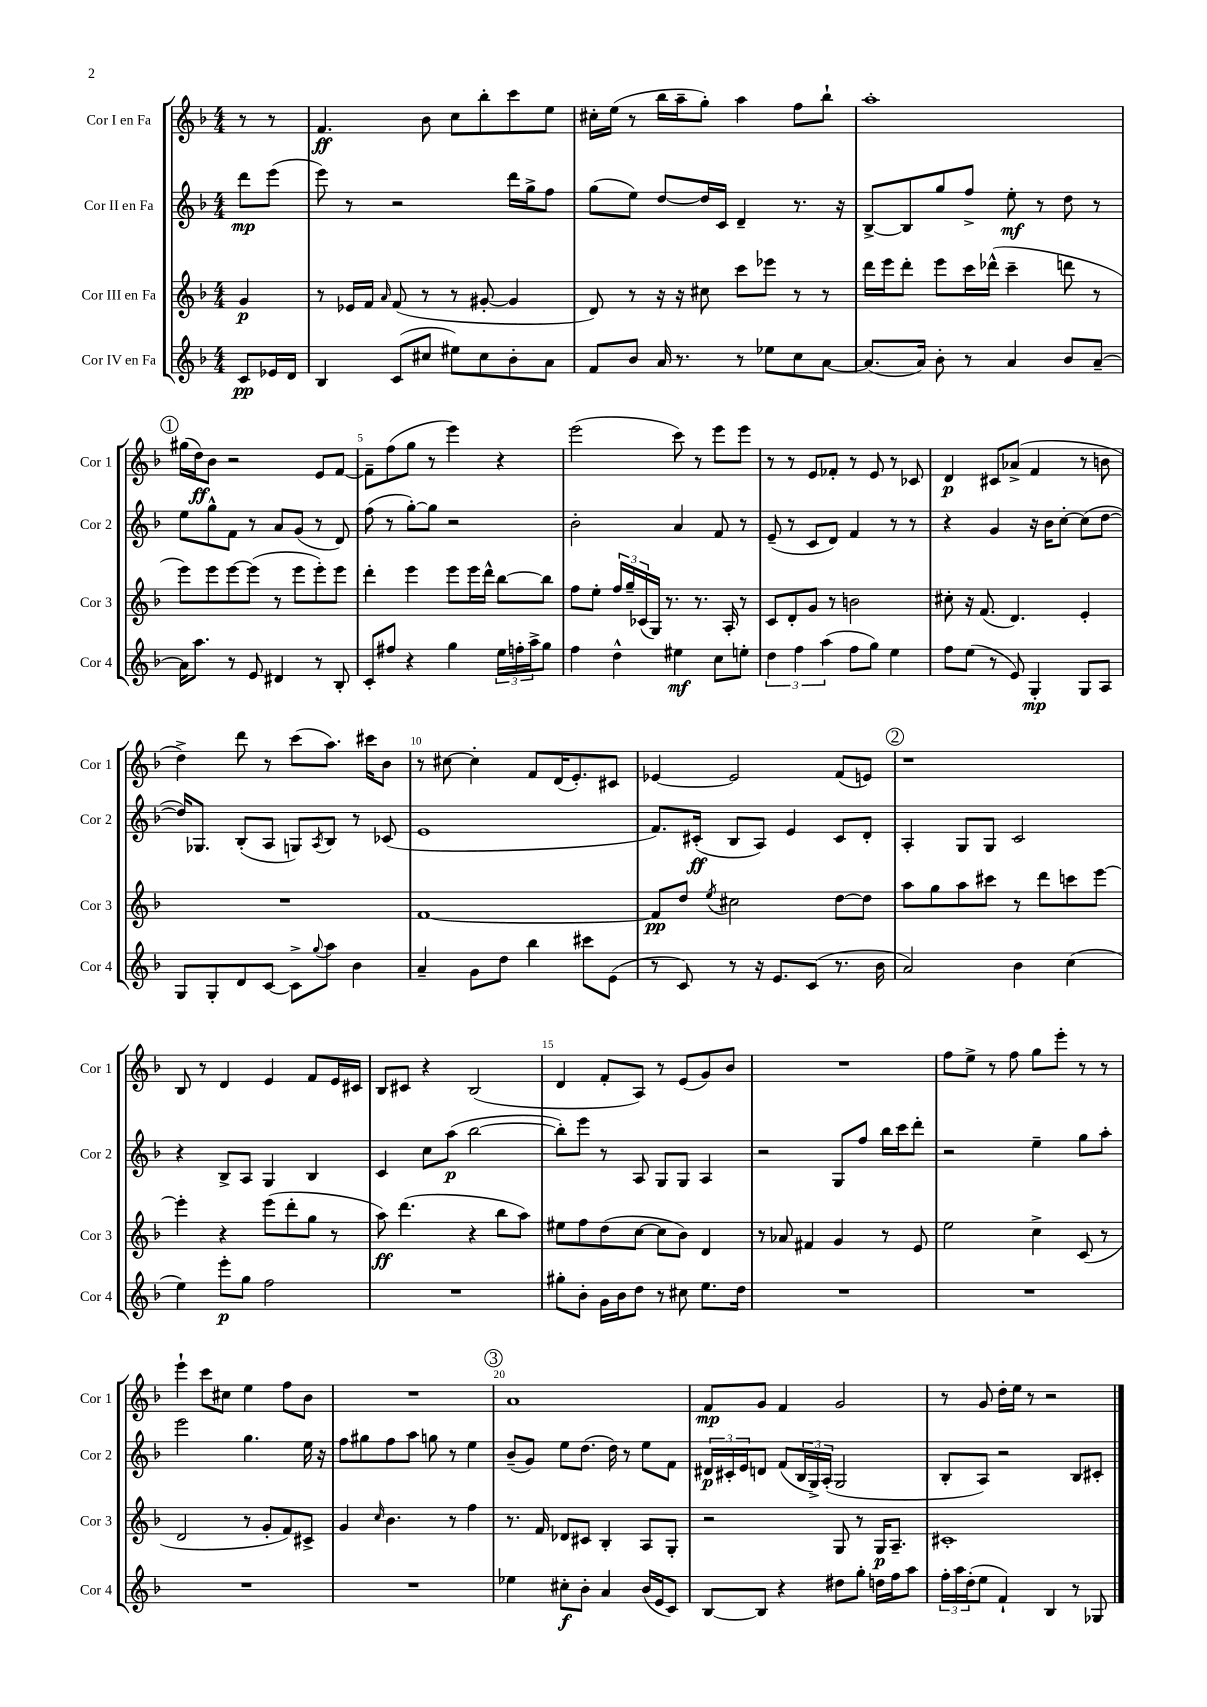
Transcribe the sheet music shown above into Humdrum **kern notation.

**kern	**kern	**kern	**kern
*staff4	*staff3	*staff2	*staff1
*clefG2	*clefG2	*clefG2	*clefG2
*k[b-]	*k[b-]	*k[b-]	*k[b-]
*M4/4	*M4/4	*M4/4	*M4/4
8c	4g	8ddd	8r
16e-	.	(8eee	8r
16d	.	.	.
=	=	=	=
4B-	8r	8eee)	4.f
.	16e-	8r	.
.	16f	.	.
.	16qqa	.	.
(8c	(8f	2r	.
8cc#	8r	.	8b-
8ee#)	8r	.	8cc
8cc#	[8g#'	.	8bb-'
8b-'	4g#]	16ddd	8ccc
.	.	16gg^	.
8a	.	8ff	8ee
=	=	=	=
8f	8d)	(8gg	16cc#'
.	.	.	(16ee
8b-	8r	8ee)	8r
16a	16r	[8dd	16bb-
8.r	16r	.	16aa~
.	8cc#	16dd]	8gg')
.	.	16c	.
8r	8ccc	4d~	4aa
8ee-	8eee-	.	.
8cc	8r	8.r	8ff
[8a	8r	.	8bb-`
.	.	16r	.
=	=	=	=
(8.a]	16ddd	[8B-^	1aa'
.	16eee	.	.
.	8ddd'	8B-]	.
16a)	.	.	.
8b-'	8eee	8gg	.
8r	16ccc	8ff^	.
.	(16ddd-^^	.	.
4a	4ccc~	8ee'	.
.	.	8r	.
8b-	8ddd	8dd	.
[8a~	8r	8r	.
=	=	=	=
16a]	8eee)	8ee	(16gg#
8.aa	.	.	16dd)
.	8eee	8gg^^	8b-
8r	[8eee	8f	2r
8e	(8eee]	8r	.
4d#	8r	8a	.
.	8eee	(8g	.
8r	8eee')	8r	8e
8B-'	8eee	8d)	[8f
=	=	=	=
8c'	4ddd'	(8ff	8f~]
8ff#	.	8r	(8ff
4r	4eee	[8gg')	8gg
.	.	8gg]	8r
4gg	8eee	2r	4eee)
.	16eee	.	.
.	16ddd^^	.	.
24ee	[8bb-	.	4r
24ff'	.	.	.
24aa^	.	.	.
8gg	8bb-]	.	.
=	=	=	=
4ff	8ff	2b-'	(2eee
.	8ee'	.	.
4dd^^	24ff	.	.
.	24gg~	.	.
.	(24c-	.	.
.	16G)	.	.
.	8.r	.	.
4ee#	.	4a	8ccc)
.	8.r	.	8r
8cc	.	8f	8eee
.	16A'	.	.
8ee'	8r	8r	8eee
=	=	=	=
6dd	8c	(8e~	8r
.	8d'	8r	8r
6ff	.	.	.
.	8g	8c	8e
(6aa	.	.	.
.	8r	8d)	8f-'
8ff	2b	4f	8r
8gg)	.	.	8e
4ee	.	8r	8r
.	.	8r	8c-
=	=	=	=
8ff	8cc#'	4r	4d
(8ee	16r	.	.
.	(8.f	.	.
8r	.	4g	8c#
8e)	4.d)	.	(8a-^
4G'	.	16r	4f
.	.	16b-	.
.	.	[8cc'	.
8G	4e'	(8cc]	8r
8A	.	[8dd	8b
=	=	=	=
8G	1r	16dd])	4dd^)
.	.	8.G-	.
8G'	.	.	.
8d	.	(8B-'	8ddd
[8c	.	8A	8r
8c^]	.	8G)	(8ccc
8qqgg	.	8qA	.
8aa	.	8B-	8.aa)
4b-	.	8r	.
.	.	.	16ccc#
.	.	(8c-	8b-
=	=	=	=
4a~	[1f	1e	8r
.	.	.	[8cc#
8g	.	.	4cc#']
8dd	.	.	.
4bb-	.	.	8f
.	.	.	(16d
.	.	.	8.e')
8ccc#	.	.	.
(8e	.	.	8c#
=	=	=	=
8r	8f]	8.f)	[4e-
8c)	8dd	.	.
.	.	(16c#'	.
.	8qee	.	.
8r	2cc#	8B-	2e-]
16r	.	8A)	.
8.e	.	.	.
.	.	4e	.
(8c	.	.	.
8.r	[8dd	8c#	(8f
.	8dd]	8d'	8e)
16b-	.	.	.
=	=	=	=
2a)	8aa	4A'	1r
.	8gg	.	.
.	8aa	8G	.
.	8ccc#	8G	.
4b-	8r	2c	.
.	8ddd	.	.
(4cc	8ccc	.	.
.	[8eee	.	.
=	=	=	=
4ee)	4eee']	4r	8B-
.	.	.	8r
8eee'	4r	8B-^	4d
8gg	.	8A	.
2ff	(8eee	4G	4e
.	8ddd'	.	.
.	8gg	4B-	8f
.	8r	.	16e
.	.	.	16c#
=	=	=	=
1r	8aa)	4c	8B-
.	(4.ddd	.	8c#
.	.	8cc	4r
.	.	(8aa	.
.	4r	[2bb-	(2B-
.	8bb-	.	.
.	8aa)	.	.
=	=	=	=
8gg#'	8ee#	8bb-'])	4d
8b-'	8ff	8eee	.
16g	(8dd	8r	8f'
16b-	.	.	.
8dd	[8cc	8A	8A)
8r	8cc]	8G	8r
8cc#	8b-)	8G	(8e
8.ee	4d	4A	8g)
.	.	.	8b-
16dd	.	.	.
=	=	=	=
1r	8r	2r	1r
.	8a-	.	.
.	4f#	.	.
.	4g	8G	.
.	.	8ff	.
.	8r	16bb-	.
.	.	16ccc	.
.	8e	8ddd'	.
=	=	=	=
1r	2ee	2r	8ff
.	.	.	8ee^
.	.	.	8r
.	.	.	8ff
.	4cc^	4ee~	8gg
.	.	.	8eee'
.	(8c	8gg	8r
.	8r	8aa'	8r
=	=	=	=
1r	2d	2eee	4eee`
.	.	.	8ccc
.	.	.	8cc#
.	8r	4.gg	4ee
.	8g'	.	.
.	8f)	.	8ff
.	8c#^	16ee	8b-
.	.	16r	.
=	=	=	=
1r	4g	8ff	1r
.	.	8gg#	.
.	16qqcc	.	.
.	4.b-	8ff	.
.	.	8aa	.
.	.	8gg	.
.	8r	8r	.
.	4ff	4ee	.
=	=	=	=
4ee-	8.r	(8b-~	1a
.	.	8g)	.
.	16f	.	.
8cc#'	8d-	8ee	.
8b-'	8c#	(8.dd	.
4a	4B-'	.	.
.	.	16dd)	.
.	.	8r	.
(16b-	8A	8ee	.
16e	.	.	.
8c)	8G'	8f	.
=	=	=	=
[8B-	2r	24d#	8f
.	.	24c#'	.
.	.	24e	.
8B-]	.	8d	8g
4r	.	(8f	4f
.	.	24B-	.
.	.	24G^)	.
.	.	(24A'	.
8dd#	8G	2G	2g
8gg'	8r	.	.
16dd	16G	.	.
16ff	8.A~	.	.
8aa	.	.	.
=	=	=	=
24ff'	1c#'	8B-'	8r
24aa	.	.	.
(24dd'	.	.	.
8ee	.	8A)	8g
4f`)	.	2r	16dd'
.	.	.	16ee
.	.	.	8r
4B-	.	.	2r
8r	.	8B-	.
8G-	.	8c#'	.
==	==	==	==
*-	*-	*-	*-
